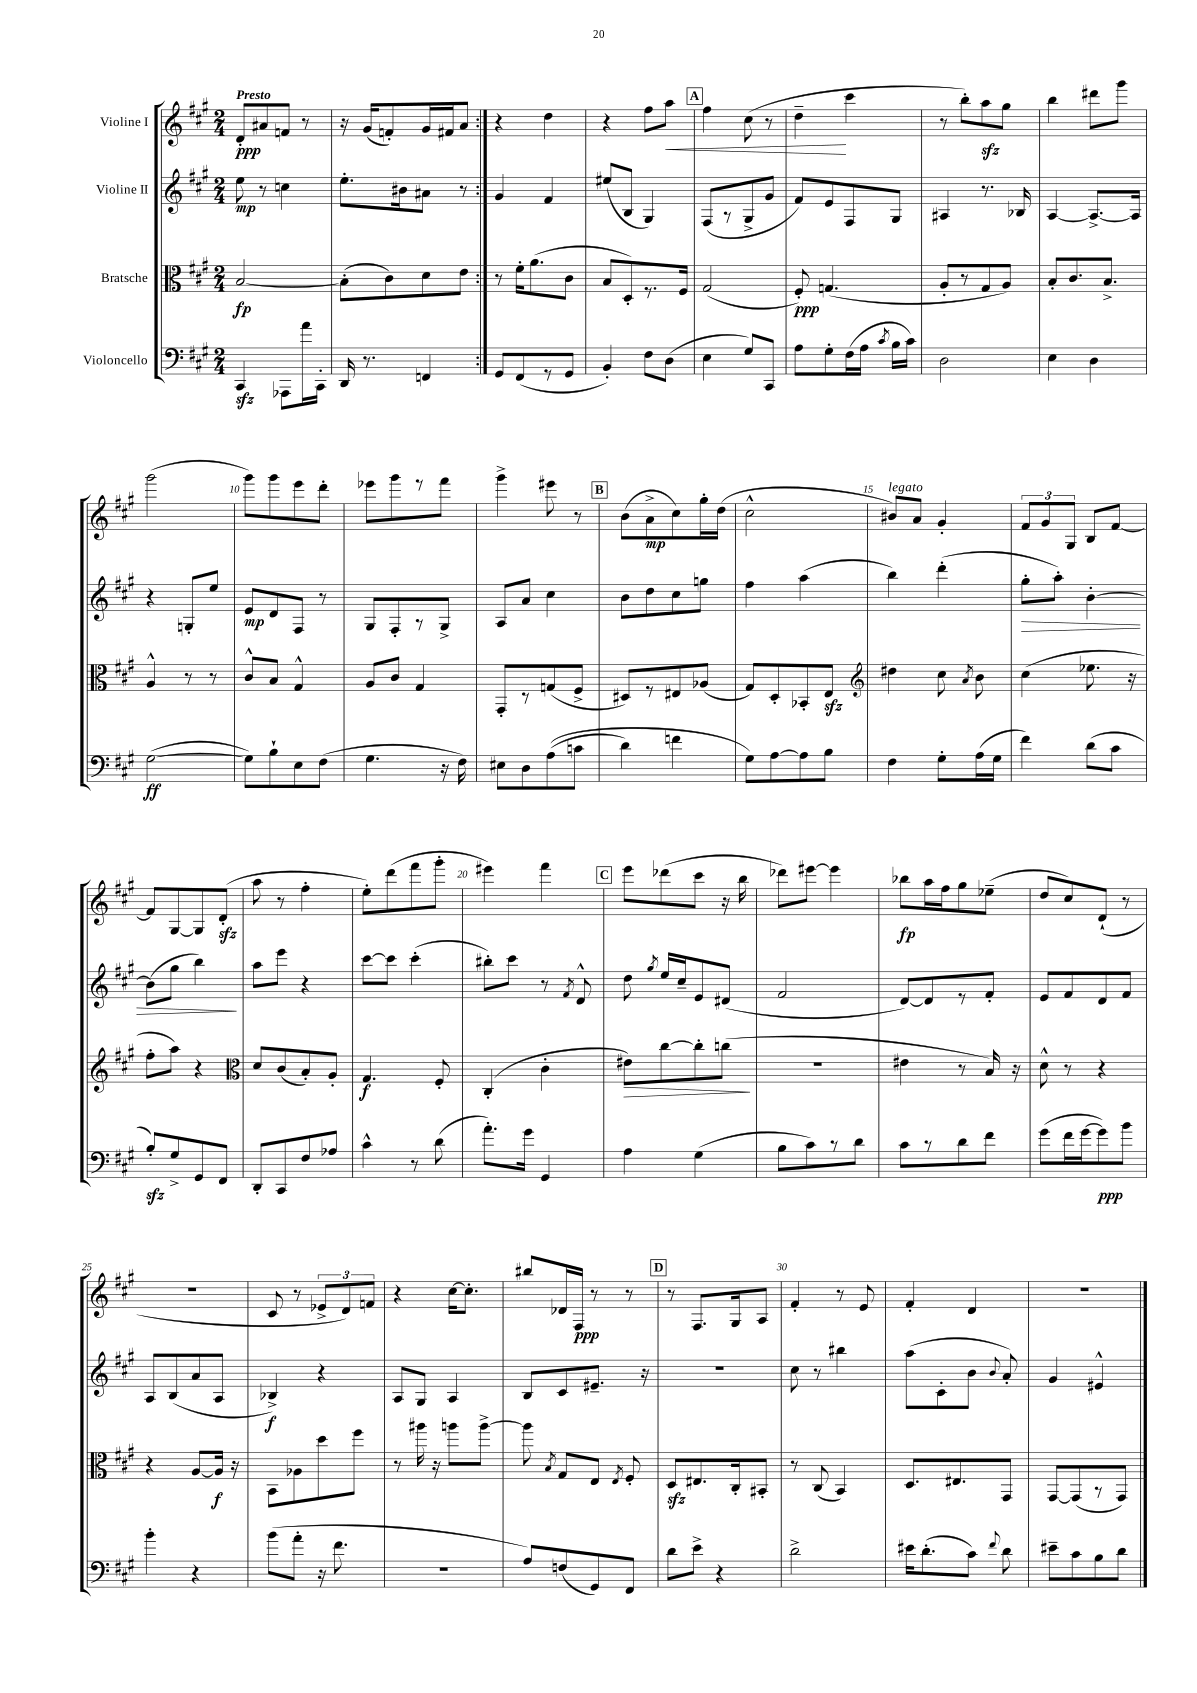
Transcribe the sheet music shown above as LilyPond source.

<<
\new StaffGroup <<
\new Staff = "s0" \with { instrumentName = "Violine I" } {
    \clef treble \key a \major \numericTimeSignature \time 2/4 \tempo "Presto"
    \autoBeamOff \repeat volta 2 { d'8[-.\ppp ais'8 f'8] r8 |
    r16 gis'16[( f'8-.) gis'16 fis'16 a'8] | }
    r4 d''4 |
    r4 fis''8[ a''8]\< |
    \mark \markup { \box "A" } fis''4 cis''8( r8 |
    d''4--\! cis'''4 |
    r8 b''8[-.) a''8\sfz gis''8] |
    b''4 dis'''8[ gis'''8] |
    gis'''2( |
    gis'''8[) gis'''8 e'''8 d'''8]-. |
    ees'''8[ gis'''8 r8 fis'''8] |
    gis'''4-> eis'''8 r8 |
    \mark \markup { \box "B" } b'8[( a'8->\mp cis''8) gis''16-. d''16]( |
    cis''2-^ |
    bis'8[^\markup { \italic "legato" }) a'8] gis'4-. |
    \tuplet 3/2 { fis'8[ gis'8 gis8] } b8[ fis'8]~ |
    fis'8[ gis8~ gis8 d'8]-.\sfz( |
    a''8 r8 fis''4-. |
    e''8[-.) d'''8( fis'''8 gis'''8]-. |
    eis'''4) fis'''4 |
    \mark \markup { \box "C" } e'''8[ des'''8( cis'''8] r16 b''16 |
    des'''8[) eis'''8]~ eis'''4 |
    bes''8[\fp a''16 fis''16 gis''8 ees''8]--( |
    d''8[ cis''8) d'8]-!( r8 |
    R2 |
    cis'8 r8 \tuplet 3/2 { ees'8[-> d'8) f'8] } |
    r4 cis''16[~ cis''8.]-. |
    bis''8[ des'16 fis16]\ppp r8 r8 |
    \mark \markup { \box "D" } r8 fis8.[ gis16 a8] |
    fis'4-. r8 e'8 |
    fis'4-. d'4 |
    R2 \bar "|." |
}
\new Staff = "s1" \with { instrumentName = "Violine II" } {
    \clef treble \key a \major \numericTimeSignature \time 2/4
    \autoBeamOff \repeat volta 2 { e''8\mp r8 c''4 |
    e''8.[-. bis'16 ais'8] r8 | }
    gis'4 fis'4 |
    eis''8[( b8] gis4) |
    \mark \markup { \box "A" } fis8[( r8 gis8-> gis'8] |
    fis'8[) e'8 fis8 gis8] |
    ais4 r8. bes16 |
    a4~ a8.[~-> a16] |
    r4 g8[-. e''8] |
    e'8[\mp d'8 fis8] r8 |
    gis8[ fis8-. r8 gis8]-> |
    a8[ a'8] cis''4 |
    \mark \markup { \box "B" } b'8[ d''8 cis''8 g''8] |
    fis''4 a''4( |
    b''4) d'''4-.( |
    gis''8[-.\> a''8]-.) b'4~-. |
    b'8[( gis''8] b''4\!) |
    a''8[ e'''8] r4 |
    cis'''8[~ cis'''8] cis'''4-.( |
    bis''8[-.) cis'''8] r8 \acciaccatura { fis'8 } d'8-^ |
    \mark \markup { \box "C" } d''8 \acciaccatura { gis''8 } e''16[ cis''16-- e'8 dis'8]( |
    fis'2 |
    d'8[~) d'8 r8 fis'8]-. |
    e'8[ fis'8 d'8 fis'8] |
    a8[ b8( a'8 a8] |
    bes4->\f) r4 |
    a8[ gis8] a4 |
    b8[ cis'8 eis'8.]-- r16 |
    \mark \markup { \box "D" } r2 |
    cis''8 r8 bis''4 |
    a''8[( cis'8-. b'8] \appoggiatura { b'8 } a'8-.) |
    gis'4 eis'4-^ \bar "|." |
}
\new Staff = "s2" \with { instrumentName = "Bratsche" } {
    \clef alto \key a \major \numericTimeSignature \time 2/4
    \autoBeamOff \repeat volta 2 { b2~\fp |
    b8[-.( cis'8) d'8 e'8] | }
    r8 fis'16[-. a'8.( cis'8] |
    b8[ d8-.) r8. fis16] |
    \mark \markup { \box "A" } gis2( |
    fis8-.\ppp) g4.( |
    a8[-. r8 gis8 a8]) |
    b8[-. cis'8. b8.]-> |
    a4-^ r8 r8 |
    cis'8[-^ b8] gis4-^ |
    a8[ cis'8] gis4 |
    gis,8[-. r8 g8( fis8]-> |
    \mark \markup { \box "B" } dis8[) r8 eis8 aes8]( |
    gis8[) d8-. bes,8-. e8]\sfz |
    \clef treble dis''4 cis''8 \acciaccatura { a'8 } b'8 |
    cis''4( ees''8. r16 |
    fis''8[-. a''8]) r4 |
    \clef alto d'8[ cis'8( b8-.) a8]-. |
    gis4.\f fis8-. |
    cis4-.( cis'4-. |
    \mark \markup { \box "C" } eis'8[\>) cis''8~ cis''8-. c''8]\!( |
    r2 |
    eis'4 r8 b16) r16 |
    d'8-^ r8 r4 |
    r4 a8[~ a16]\f r16 |
    b,8[ aes8 d''8 fis''8] |
    r8 ais''16 r16 a''8[ a''8]~-> |
    a''8 \acciaccatura { b8 } gis8[ e8] \acciaccatura { e8 } fis8-. |
    \mark \markup { \box "D" } d8[\sfz eis8. cis16-. bis,8]-. |
    r8 cis8( b,4) |
    d8.[ eis8. gis,8] |
    gis,8[~ gis,8( r8 gis,8]) \bar "|." |
}
\new Staff = "s3" \with { instrumentName = "Violoncello" } {
    \clef bass \key a \major \numericTimeSignature \time 2/4
    \autoBeamOff \repeat volta 2 { cis,4\sfz aes,,8[ a'16 cis,16]-. |
    d,16 r8. f,4 | }
    gis,8[ fis,8( r8 gis,8] |
    b,4-.) fis8[ d8]( |
    \mark \markup { \box "A" } e4 gis8[) cis,8] |
    a8[ gis8-. fis16( a16] \acciaccatura { cis'8 } b16[ cis'16]) |
    d2 |
    e4 d4 |
    gis2~\ff( |
    gis8[) b8-! e8 fis8]( |
    gis4. r16 fis16) |
    eis8[ d8 a8(\( c'8] |
    \mark \markup { \box "B" } d'4) f'4 |
    gis8[\) a8~ a8 b8] |
    fis4 gis8[-. a16( gis16] |
    fis'4) d'8[( cis'8] |
    b8[-.\sfz) gis8-> gis,8 fis,8] |
    d,8[-. cis,8 fis8 aes8] |
    cis'4-^ r8 d'8( |
    a'8.[-.) gis'16] gis,4 |
    \mark \markup { \box "C" } a4 gis4( |
    b8[ cis'8) r8 d'8] |
    cis'8[ r8 d'8 fis'8] |
    gis'8[( fis'16 gis'16~ gis'8\ppp) b'8] |
    b'4-. r4 |
    b'8[( a'8]-. r16 fis'8. |
    r2 |
    a8[) f8( gis,8) fis,8] |
    \mark \markup { \box "D" } d'8[ e'8]-> r4 |
    d'2-> |
    eis'16[ d'8.-.( cis'8]) \appoggiatura { fis'8 } d'8 |
    eis'8[-- cis'8 b8 d'8] \bar "|." |
}
>>
>>
\layout { \context { \Score \override BarNumber.break-visibility = ##(#f #t #t) barNumberVisibility = #(every-nth-bar-number-visible 5) } }
